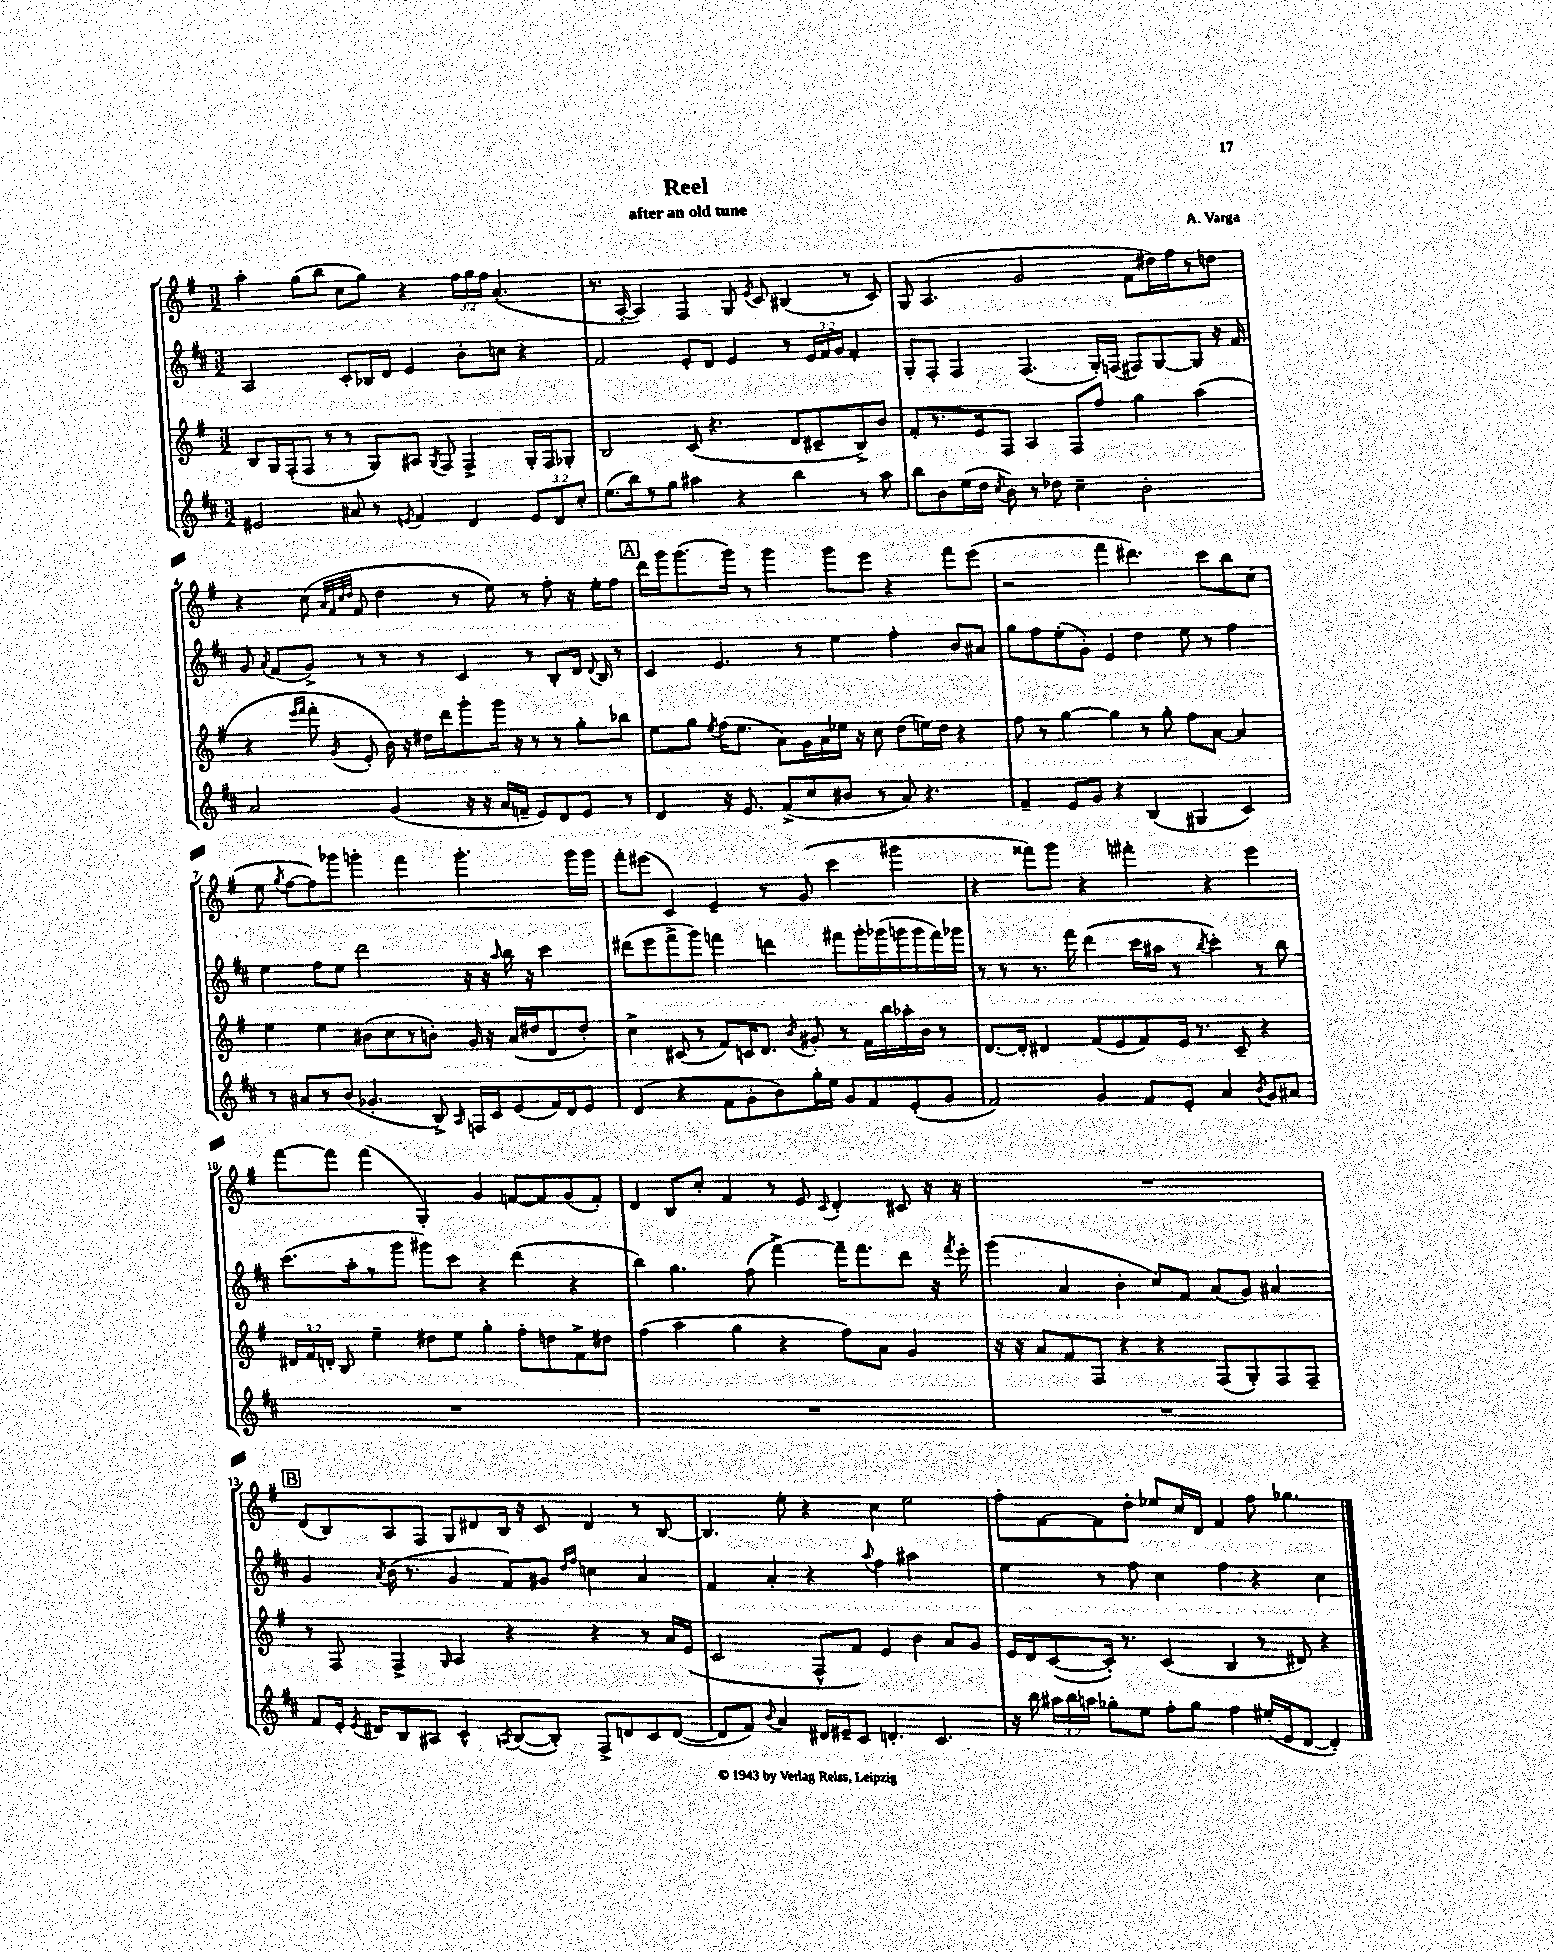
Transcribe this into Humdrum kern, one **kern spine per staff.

**kern	**kern	**kern	**kern
*staff4	*staff3	*staff2	*staff1
*clefG2	*clefG2	*clefG2	*clefG2
*k[f#c#]	*k[f#]	*k[f#c#]	*k[f#]
*M3/2	*M3/2	*M3/2	*M3/2
2e#/	8B/L	2A/	4aa'\
.	16G/L	.	.
.	(16F#'/J	.	.
.	8F#/J	.	(8gg\L
.	8r	.	8bb\J
8a#/	8r	8c#'/L	8cc\L
8r	8G/L)	16B-/L	8gg\J)
.	.	16d/JJ	.
8qe/	.	.	.
4f#/	8A#/J	4e/	4r
.	8qG/	.	.
.	8F#/	.	.
4d/	4F#^/	8b'\L	24ff#\LL
.	.	.	24gg\
.	.	.	24ff#\JJ
.	.	8cc\J	(4.a'/
12e/L	16G'/LL	4r	.
.	16F#/J	.	.
12d/	.	.	.
.	8G-'/J	.	.
12cc#'/J	.	.	.
=	=	=	=
(8.ee\L	2B/	2f#/	8.r
16bb\k)	.	.	[16A'/
8r	.	.	4A/])
8gg\J	.	.	.
4aa#\	(8c/	8e'/L	4F#/
.	4.r	8d/J	.
4r	.	4e/	8G/
.	.	.	8qe/
.	.	.	8c/
4bb\	8d/L	8r	(4B#/
.	8c#~/	24e/LL	.
.	.	24f#/	.
.	.	24g/JJ	.
8r	8B^/)	4f#'/	8r
8aa#\	8b/J	.	8c/)
=	=	=	=
8bb\L	8f#'/L	8G'/L	8G/
8b\	8.r	8F#'/J	(4.A/
(16ee\L	.	4F#/	.
16dd\JJ	16e/k	.	.
8qcc#/	.	.	.
8b\)	8F#/J	.	.
8r	4A/	(4.F#/	2g/
8dd-\	.	.	.
4cc#~\	8F#/L	.	.
.	8ff#/J	16G'/LL)	.
.	.	(16F/JJ	.
2b'\	4gg\	8F#/L)	8f#\L
.	.	[8G/	16dd#\L)
.	.	.	16ff#\J
.	(4aa\	8G/]J	8r
.	.	16r	8dd\J
.	.	16f#/	.
=	=	=	=
2a/	4r	8g/	4r
.	.	8qa/	.
.	.	(8f#/L	.
.	16qqeee/LL	.	.
.	16qqfff#/JJ	.	.
.	8fff#'\	8g^/J)	(8cc\
.	.	.	32qqa/LLL
.	.	.	32qqf#/
.	.	.	32qqcc/
.	8qg/	.	32qqdd/JJJ
.	8e'/	8r	8f#/
(4g/	16b\)	8r	4dd\
.	16r	.	.
.	16dd#\LL	8r	.
.	16ddd\J	.	.
16r	8ggg'\	4c#/	8r
16r	.	.	.
16a/LL	16ggg\Jk	.	8ee\)
16f~/JJ	16r	.	.
8e/L)	8r	8r	8r
8d/	8r	8B'/L	8ff#'\
8e/J	8gg'\L	16d/Jk	16r
.	.	8qqd/	.
.	.	16B/	16ee'\LK
8r	8bb-\J	8r	8ff#\J
=	=	=	=
4d/	8ee\L	4c#/	16ddd\LL
.	.	.	16ggg\J
.	8gg\J	.	(8.ggg\
.	8qee/	.	.
16r	(16ff#\LK	4.e/	.
8.e/	8.ee\J	.	16ggg\Jk)
.	.	.	8r
(8f#^/L	8a\L)	.	4ggg\
8cc#/	16g\L	8r	.
.	16a\	.	.
8b#/J	16ee-\JJ	4ee\	8ggg\L
.	16r	.	.
8r	8cc\	.	8eee\J
8a/)	(8dd\L	4ff#'\	4r
4.r	16ee\L)	.	.
.	16dd\JJ	.	.
.	4r	8b/L	8fff#\L
.	.	8a#/J	(8eee\J
=	=	=	=
4f#~/	8ff#\	8gg\L	2r
.	8r	8ff#\	.
8e/L	[4gg\	(8ee'\	.
8g/J	.	8g'\J)	.
4r	4gg\]	4e/	4fff#\
(4B/	8r	4dd\	4.ddd#\)
.	8gg'\	.	.
4G#/	8ff#\L	8ee\	.
.	[8a\J	8r	8ccc\L
4c#/)	4a/]	4ff#\	8bb\
.	.	.	(8cc\J
=	=	=	=
8r	4ee\	4ee\	8ee\
.	.	.	8qgg/
8a#/L	.	.	[8ff#\L
8r	4ee\	8ff#\L	8ff#\])
(8b/J	.	8ee\J	8ggg-\J
4.g-'/	(8b#\L	2ddd\	4ggg'\
.	8cc\	.	.
.	8r	.	4fff#\
8B^/)	8b'\J)	.	.
16qqA/	.	.	.
16F/LL	16g/	16r	4.ggg'\
16c#/J	16r	16r	.
.	.	16qqaa/	.
(8e/	(16a/LL	16bb\	.
.	16dd#/J	16r	.
16f#/L)	8d/	4ccc#\	.
16d/J	.	.	.
8e/J	8dd#'/J)	.	16ggg\LL
.	.	.	16ggg\JJ
=	=	=	=
(4d/	4cc^\	(8ddd#\L	8fff#'\L
.	.	8eee\	(8eee#\J
4r	(8c#/	8fff#^\	4c/)
.	8r	8ggg\J)	.
8f#\L	8f#/L)	4fff\	4e~/
8g'\	16c/K	.	.
.	8.d/J	.	.
8b\)	.	4ddd\	8r
.	8qb/	.	.
16gg'\L	8g#'/	.	(8g/
16ee\JJ	.	.	.
8g/L	8r	8fff#\L	4ccc\
8f#/	16f#\LL	16ggg'\L	.
.	16bb\	(16ggg-\	.
(8e'/	16aa-'\	16ggg\	4ggg#\
.	16b\JJ	16ggg\	.
8g/J	8r	16fff#\)	.
.	.	16ggg-\JJ	.
=	=	=	=
2f#/)	[8.d/L	8r	4r
.	.	8r	.
.	16d'/]Jk	.	.
.	4d#/	8.r	8fff##\L)
.	.	.	8ggg\J
.	.	16fff#\	.
4g/	(8f#/L	(4ddd\	4r
.	8e/	.	.
8f#/L	8f#/)	16ccc#\LL	4fff#'\
.	.	16aa#\JJ	.
8e'/J	16e/Jk	8r	.
.	8.r	.	.
.	.	8qbb/	.
4a/	.	4ccc#'\)	4r
.	8c~/	.	.
8qb/	.	.	.
8g/L	4r	8r	4eee\
8a#/J	.	8bb\	.
=	=	=	=
1.r	24d#/LL	(8.ccc#\L	[8fff#\L
.	24f#/	.	.
.	24d'/JJ	.	.
.	8B/	.	8fff#\]J
.	.	16aa'\k	.
.	4ee~\	8r	(4fff#\
.	.	8ggg\J	.
.	8dd#\L	8ggg#\L)	4G'/)
.	8ee\J	8ccc#\J	.
.	4gg'\	4r	4g/
.	8ff#'\L	(4ddd\	[8f/L
.	8dd\	.	8f/]
.	8f#^\	4r	(8g/
.	8dd#\J	.	8f'/J)
=	=	=	=
1.r	(4ff#\	4bb\)	4d/
.	4aa\	4.gg\	8B/L
.	.	.	8cc'/J
.	4gg\	.	4f#/
.	.	(8ff#\	.
.	4r	[4fff#^\)	8r
.	.	.	8e/
.	.	.	8qqc/
.	8ff#\L)	16fff#~\]LK	4d'/
.	.	8.fff#\	.
.	8a\J	.	.
.	4g/	8ddd\J	8c#/
.	.	16r	16r
.	.	8qfff#/	.
.	.	16eee'\	16r
=	=	=	=
1.r	16r	(4ggg\	1.r
.	16r	.	.
.	8a/L	.	.
.	8f#/	4a/	.
.	8F#/J	.	.
.	4r	4b'\	.
.	4r	8cc#/L)	.
.	.	8f#/J	.
.	(8F#/L	(8a/L	.
.	8G'/)	8g/J)	.
.	8F#/	4a#/	.
.	8F#~/J	.	.
=	=	=	=
8f#/L	8r	4g/	(8d/L
16e'/Jk	8F#/	.	8B/)
8qe/	.	.	.
16d#/LK	.	.	.
.	.	8qa/	.
8B/	4F#^/	(16b\	8A/
.	.	8.r	.
8A#/J	.	.	8F#/J
.	16qqG/	.	.
4c#^^/	4A/	4g/	8G/L
.	.	.	8d#/
8qA/	.	.	.
([8B/L	4r	8f#/L)	16B/Jk
.	.	.	16r
8B'/]J)	.	8g#/J	8c/
.	.	16qqdd/LL	.
.	.	16qqff#/JJ	.
8F#^/L	4r	4cc\	4d#/
8d/	.	.	.
8c#/	8r	4a/	8r
([8d/J	16a/LL	.	[8B/
.	(16e/JJ	.	.
=	=	=	=
8d/]L	2c/	4f#/	4.B/]
8f#/J)	.	.	.
8qqb/	.	.	.
4a/	.	4a'/	.
.	.	.	8ee'\
16d#/LL	8F#^^/L	4r	4r
16e#~/J	.	.	.
8c#/J	8f#/J)	.	.
.	.	8qqaa/	.
4.d'/	4e/	4ff#\	4cc\
.	4b\	2aa#\	2ee\
4.c#/	.	.	.
.	8a/L	.	.
.	8g/J	.	.
=	=	=	=
16r	16e/LL	4ee\	8ff#'\L
16bb\	16d/J	.	.
24aa#\LL	([8c/	.	[8f#\
24bb\	.	.	.
24aa\JJ	.	.	.
8gg-'\L	16c'/]Jk)	8r	8f#\]
.	8.r	.	.
8ee\J	.	8ff#\	8dd'\J
8ff#'\L	(4c/	4cc#\	8ee-/L
8gg-\J	.	.	16cc/L
.	.	.	16d/JJ
4ff#\	4B/	4ff#\	4f#/
(16ee#'/LL	8r	4r	8ff#\
16e/J	.	.	.
[8d/J	8d#/)	.	4.gg-\
4d'/])	4r	4cc#\	.
==	==	==	==
*-	*-	*-	*-
